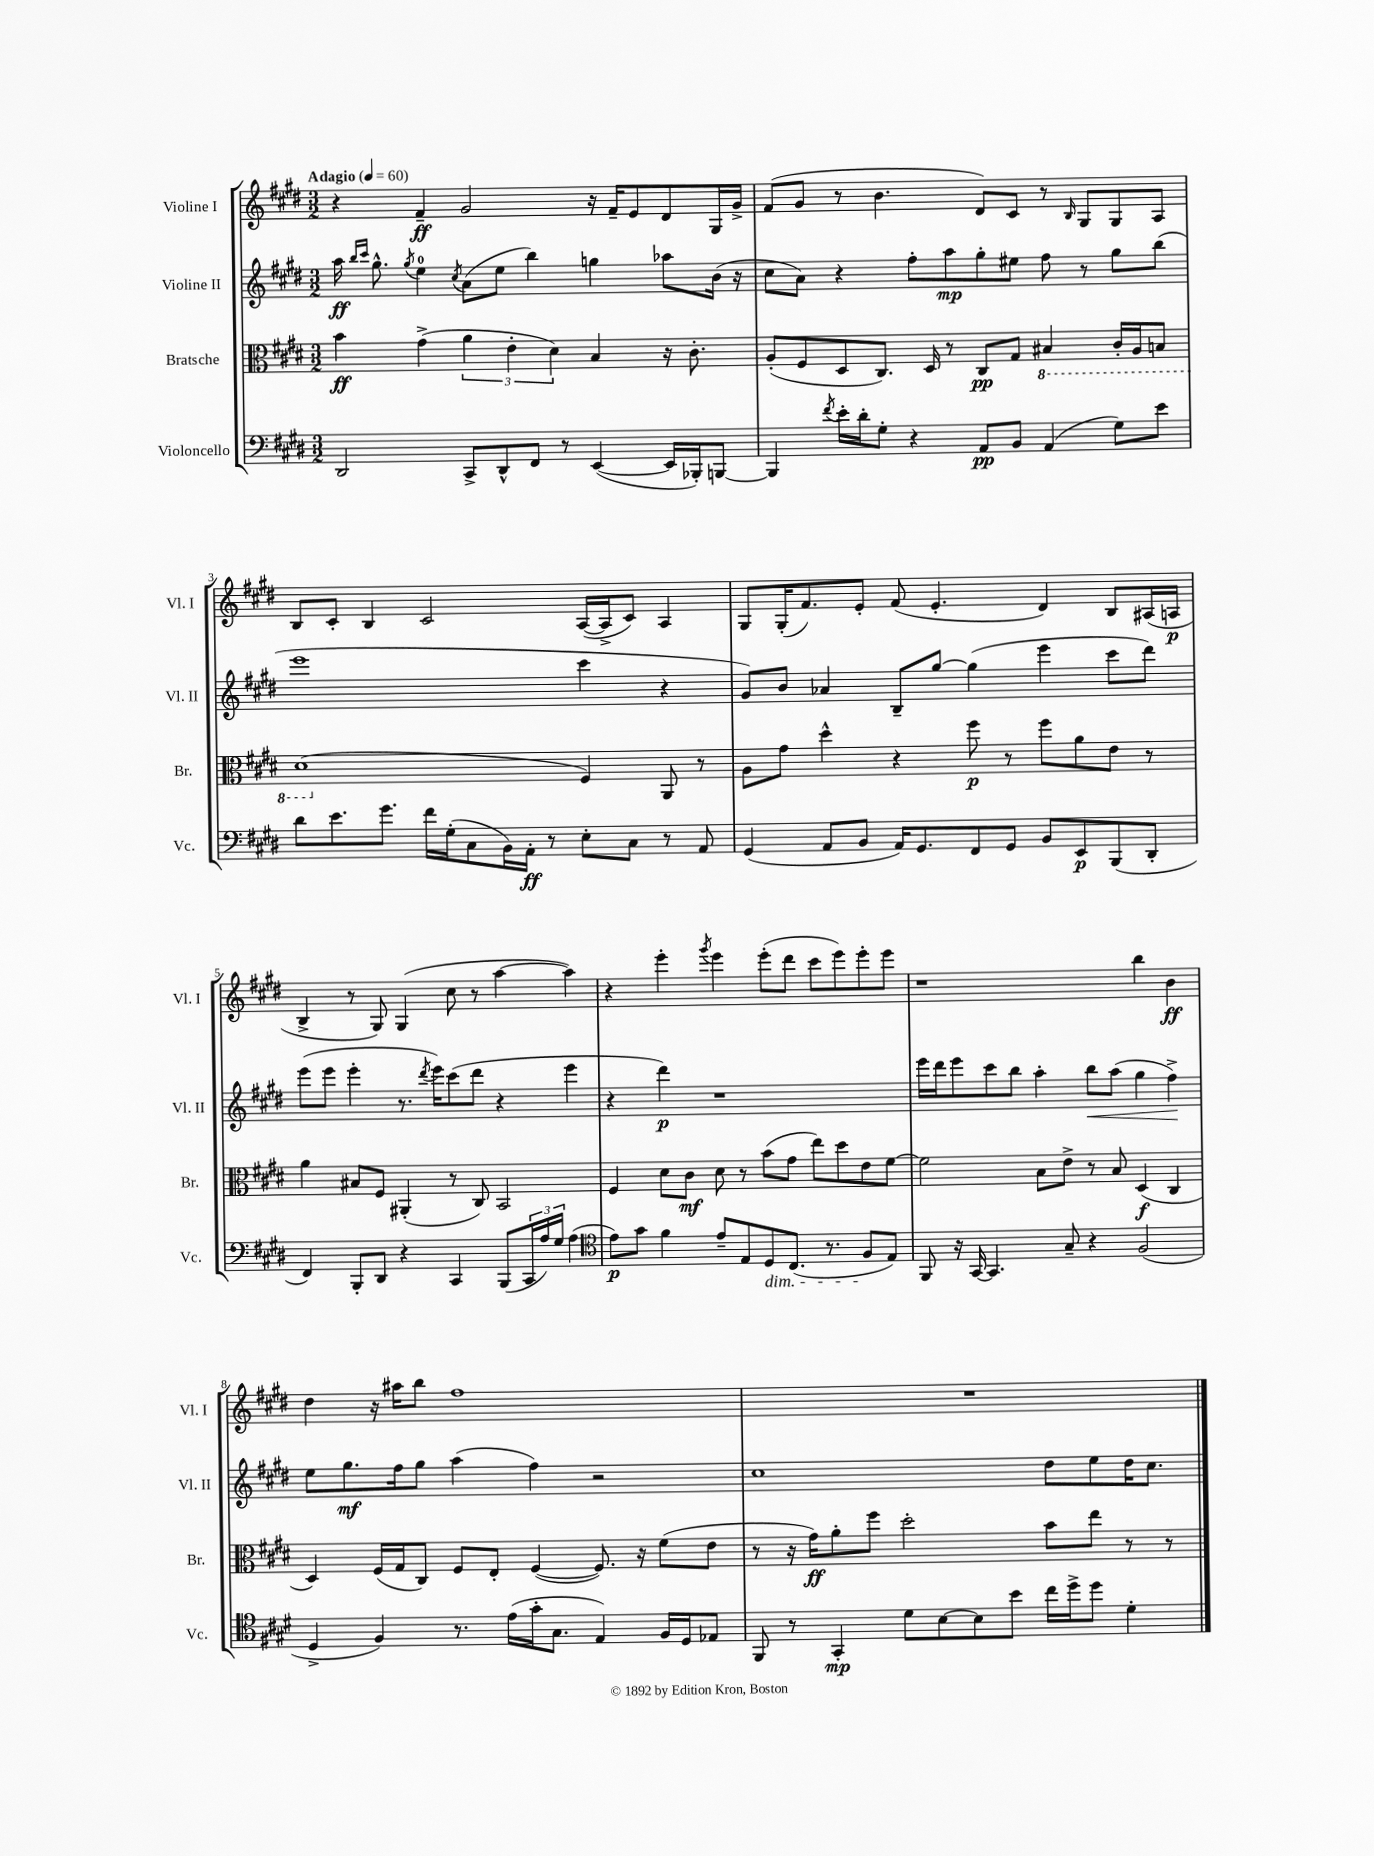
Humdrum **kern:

**kern	**kern	**kern	**kern
*staff4	*staff3	*staff2	*staff1
*clefF4	*clefC3	*clefG2	*clefG2
*k[f#c#g#d#]	*k[f#c#g#d#]	*k[f#c#g#d#]	*k[f#c#g#d#]
*M3/2	*M3/2	*M3/2	*M3/2
*MM60	*MM60	*MM60	*MM60
2DD#	4b	16aa	4r
.	.	16qqbb	.
.	.	16qqccc#	.
.	.	8.gg#^^	.
.	.	8qgg#	.
.	(4g#^	4ee	4f#~
.	.	8qcc#	.
8CC#^	6a	(8a	2g#
8DD#^^	.	8ee	.
.	6e'	.	.
8FF#	.	4bb)	.
.	6d#)	.	.
8r	.	.	.
([4EE	4B	4gg	16r
.	.	.	16f#~
.	.	.	8e
16EE]	16r	8aa-	8d#
16BBB-')	8.c#'	.	.
[8BBB	.	(16b	16G#
.	.	16r	16g#^
=	=	=	=
4BBB]	(8A'	8cc#	(8f#
.	8F#	8a)	8g#
8qf#	.	.	.
16e'	8D#	4r	8r
16d#'	.	.	.
8G#'	8.C#)	.	4.b
4r	.	8ff#'	.
.	16D#	.	.
.	8r	8aa	.
8AA	8C#	8gg#'	8d#)
8BB	8G#	8ee#	8c#
(4AA	4BB#	8ff#	8r
.	.	.	16qqB
.	.	8r	8G#
8G#)	16C#'	8gg#	8G#
.	16AA	.	.
8e	8BB	(8bb	8A
=	=	=	=
8d#	(1D#	1eee	8B
8.e	.	.	8c#'
.	.	.	4B
8.g#	.	.	.
16f#	.	.	2c#
(16G#'	.	.	.
8C#	.	.	.
16BB)	.	.	.
16AA'	.	.	.
8r	.	.	.
8E'	4F#)	4ccc#	([16A
.	.	.	16A^]
8C#	.	.	8c#)
8r	8AA	4r	4A
8AA	8r	.	.
=	=	=	=
(4GG#	8A	8g#)	8G#
.	8g#	8b	(16G#'
.	.	.	8.f#)
8AA	4dd#^^	4a-	.
8BB	.	.	8e'
16AA)	4r	8B~	(8f#
8.GG#	.	.	.
.	.	[8gg#	4.e'
8FF#	8ff#	(4gg#]	.
8GG#	8r	.	.
8BB	8ff#	4eee	4d#)
8EE	8a	.	.
(8BBB	8e	8ccc#	8B
8DD#'	8r	8ddd#)	(16A#
.	.	.	16A
=	=	=	=
4FF#)	4a	(8eee	4B^
.	.	8eee	.
8BBB'	8B#	4eee'	8r
8DD#	8F#	.	8G#)
4r	(4AA#'	8.r	(4G#
.	.	8qddd#	.
.	.	16eee)	.
4CC#	8r	(8ccc#	8cc#
.	8C#)	8ddd#	8r
(8BBB	2BB	4r	[4aa
24CC#	.	.	.
24A)	.	.	.
24G#	.	.	.
(4A	.	4eee	4aa])
=	=	=	=
*clefC4	*	*	*
8e)	4F#	4r	4r
8g#	.	.	.
4f#	8d#	4ddd#)	4eee'
.	8c#	.	.
.	.	.	8qggg#
8e~	8d#	1r	4eee
8E	8r	.	.
8D#	(8b	.	(8eee'
(8.C#	8g#	.	8ddd#
.	8ee)	.	8ccc#
8.r	.	.	.
.	8dd#	.	8eee)
8F#	8e	.	8eee'
8E)	[8f#	.	8eee
=	=	=	=
8FF#	2f#]	16eee	1r
.	.	16ddd#	.
16r	.	8eee	.
[16GG#	.	.	.
4.GG#]	.	8ccc#	.
.	.	8bb	.
.	8B	4aa'	.
8G#~	8e^	.	.
4r	8r	8bb	.
.	8B	(8aa	.
(2F#	(4D#	4gg#	4bb
.	4C#	4ff#^)	4b
=	=	=	=
4D#^	4D#)	8ee	4dd#
.	.	8.gg#	.
4F#)	(16F#	.	16r
.	16G#	16ff#	16aa#
.	8C#)	8gg#	8bb
8.r	8F#	(4aa	1ff#
.	8E'	.	.
(16e	.	.	.
16g#'	([4F#	4ff#)	.
8.G#	.	.	.
4E)	8.F#])	2r	.
.	16r	.	.
16F#	(8f#	.	.
16D#	.	.	.
8E-	8e	.	.
=	=	=	=
8FF#	8r	1cc#	1.r
8r	16r	.	.
.	16g#)	.	.
4GG#'	8a'	.	.
.	8ff#	.	.
8d#	2dd#'	.	.
[8B	.	.	.
8B]	.	.	.
8b	.	.	.
16cc#	8b	8dd#	.
16dd#^	.	.	.
8dd#	8ee	8ee	.
4d#'	8r	16dd#	.
.	.	8.cc#	.
.	8r	.	.
==	==	==	==
*-	*-	*-	*-
